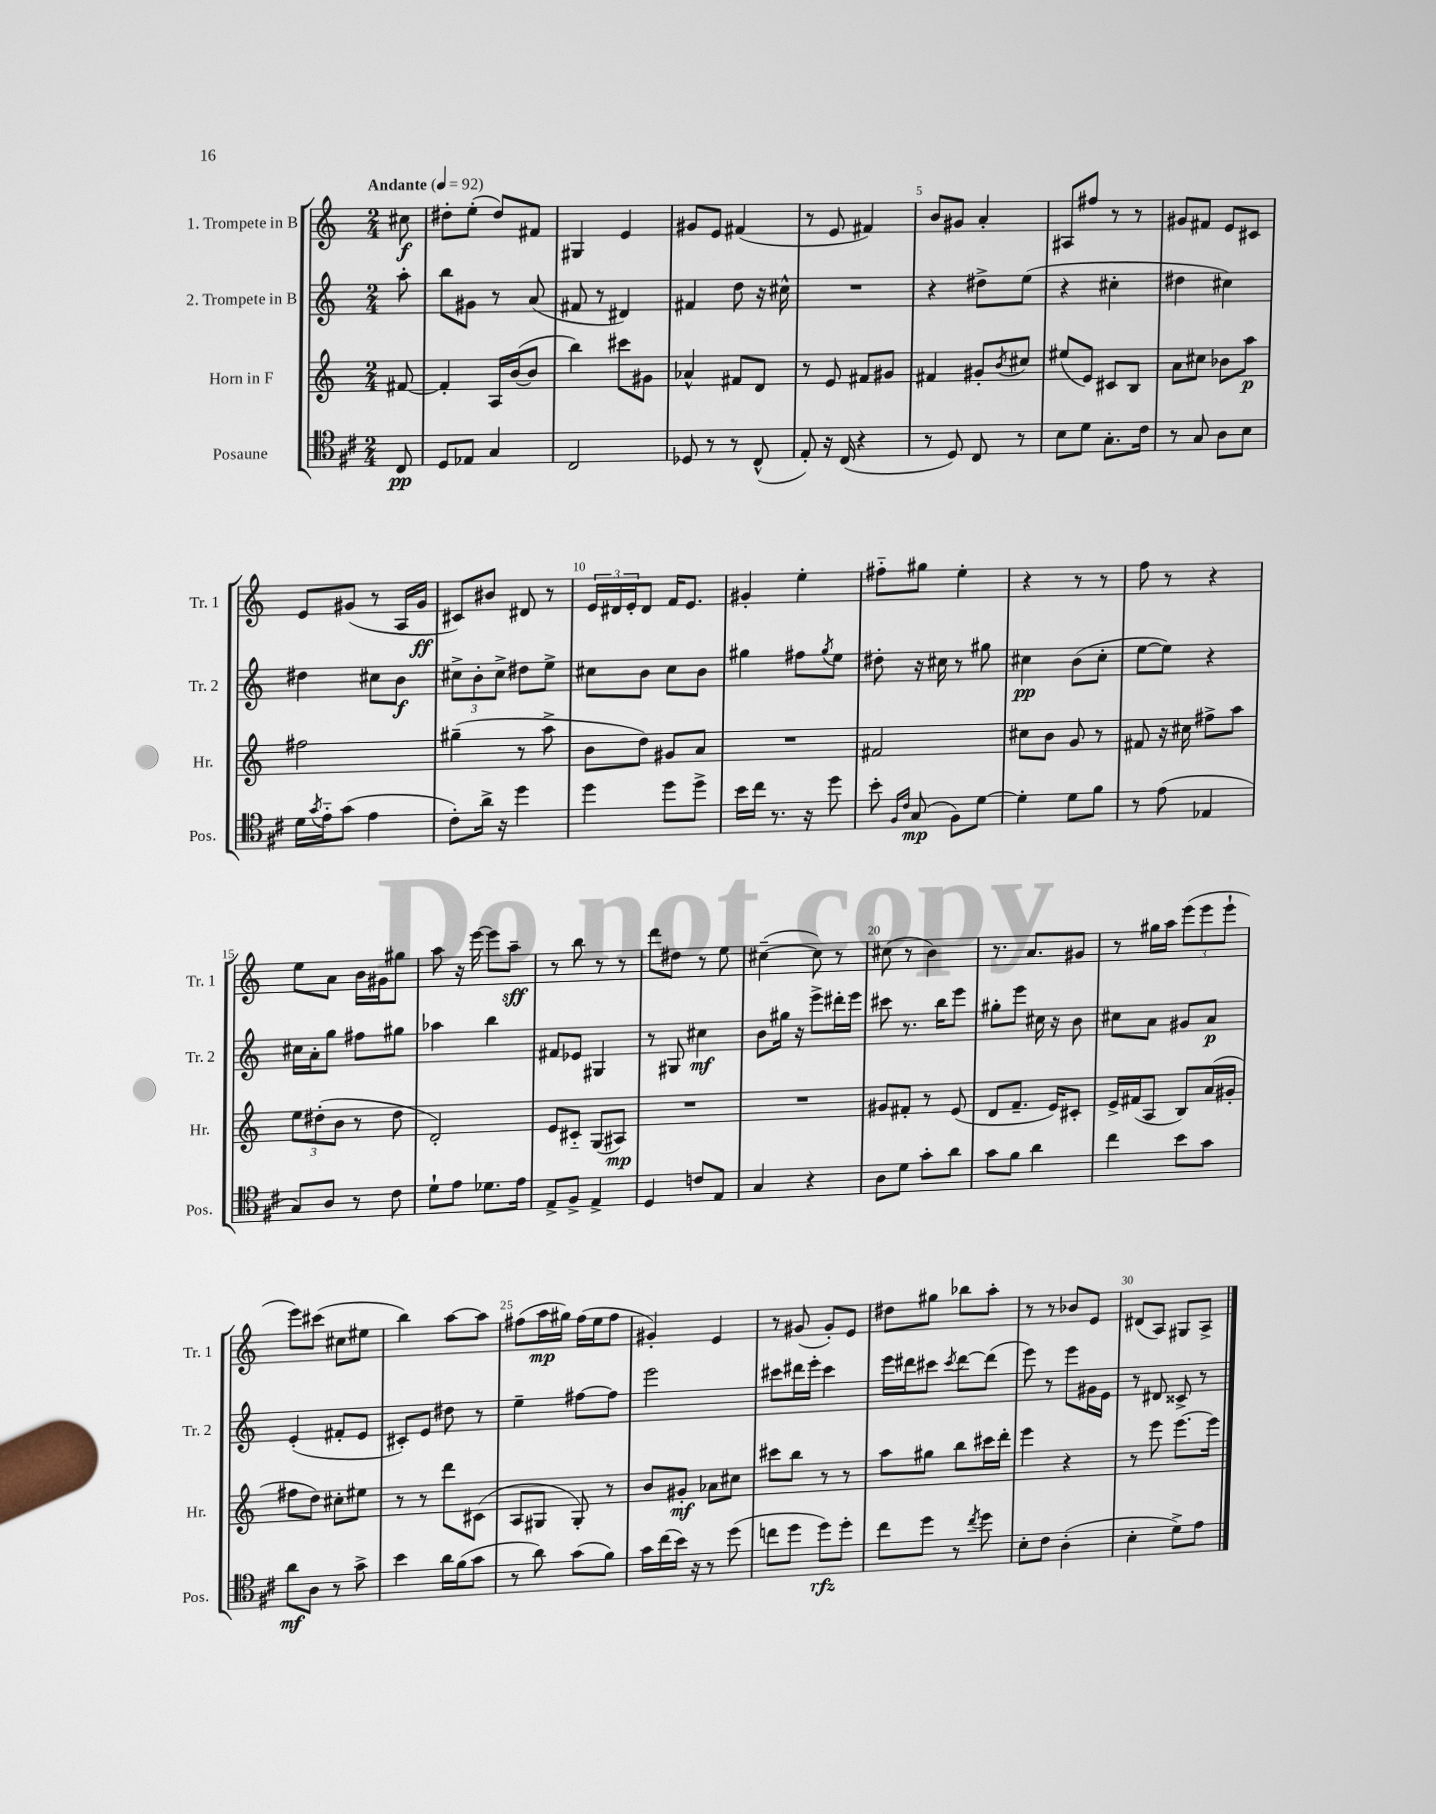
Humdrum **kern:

**kern	**kern	**kern	**kern
*staff4	*staff3	*staff2	*staff1
*clefC4	*clefG2	*clefG2	*clefG2
*k[f#c#]	*k[]	*k[]	*k[]
*M2/4	*M2/4	*M2/4	*M2/4
*MM92	*MM92	*MM92	*MM92
8C#	[8f#	8aa'	8cc#
=	=	=	=
8D	4f#']	8bb	8dd#'
8E-	.	8g#	(8ee'
4G	16A	8r	8dd#)
.	([16b	.	.
.	8b]	(8a	8f#
=	=	=	=
2C#	4bb)	8f#	4G#
.	.	8r	.
.	8ccc#	4d#)	4e
.	8g#	.	.
=	=	=	=
8D-	4a-^^	4f#	8g#
8r	.	.	8e
8r	8f#	8dd	(4f#
(8C#^^	8d	16r	.
.	.	16cc#^^	.
=	=	=	=
8E')	8r	2r	8r
16r	8e	.	8e
(16C#	.	.	.
4r	8f#	.	4f#)
.	8g#	.	.
=	=	=	=
8r	4f#	4r	8b
8D)	.	.	8g#
8C#	8g#'	8dd#^	4a'
.	8qb	.	.
8r	8cc#	(8ee	.
=	=	=	=
8B	(8ee#	4r	8A#
8d	8e)	.	8ff#
8.G'	8c#	4cc#'	8r
.	8B	.	8r
16c#	.	.	.
=	=	=	=
8r	8a	4dd#	8g#
8G	8cc#	.	8f#
8A	8b-	4cc#)	8e
8B	8aa	.	8c#
=	=	=	=
16d	2ff#	4dd#	8e
8qg	.	.	.
16e'~	.	.	.
(8g	.	.	(8g#
4e	.	8cc#	8r
.	.	8b	16A
.	.	.	16g#
=	=	=	=
8c#')	(4gg#~	12cc#^	8c#)
.	.	12b'	.
16a^	.	.	8b#
.	.	12cc#^	.
16r	.	.	.
4dd	8r	8dd#	8d#
.	8aa^	8ee^	8r
=	=	=	=
4dd	8b	8cc#	24e
.	.	.	24d#
.	.	.	24e'
.	8dd)	8b	8d#
8dd	8g#	8cc#	16f
.	.	.	8.e
8dd^	8a	8b	.
=	=	=	=
16b	2r	4gg#	4g#'
16cc#	.	.	.
8.r	.	.	.
.	.	8ff#	4ee'
16r	.	.	.
.	.	8qgg#	.
8dd	.	8ee	.
=	=	=	=
8b'	2f#	8dd#'	8ff#'~
16qqF#	.	.	.
16qqc#	.	.	.
(8G	.	16r	8gg#
.	.	16cc#	.
8F#)	.	8r	4ee'
[8d	.	8gg#	.
=	=	=	=
4d']	8cc#	4cc#	4r
.	8b	.	.
8d	8g	(8b	8r
8f#	8r	8cc#'	8r
=	=	=	=
8r	8f#	[8ee	8ff
(8e	16r	8ee])	8r
.	16cc#	.	.
4E-	8ff#^	4r	4r
.	8aa	.	.
=	=	=	=
8G)	12ee	16cc#	8ee
.	.	16a'	.
.	(12dd#'	.	.
8A	.	8gg	8a
.	12b	.	.
8r	8r	8ff#	16b
.	.	.	16g#
8c#	8dd#	8gg#	8gg#
=	=	=	=
8d`	2d')	4aa-	8aa
8e	.	.	16r
.	.	.	[16eee
8.d-	.	4bb	8eee]
.	.	.	8aa~
16e	.	.	.
=	=	=	=
8E^	8e	8f#	8r
8F#^	8c#'~	8e-	8bb
4E^	(8G	4G#	8r
.	8A#)	.	8r
=	=	=	=
4D	2r	8r	8ddd
.	.	8G#	8dd#
8c	.	4cc#	8r
8E	.	.	8ee
=	=	=	=
4G	2r	8b	([4cc#~
.	.	16gg#	.
.	.	16r	.
4r	.	8eee^	8cc#])
.	.	16ddd#'	8r
.	.	16eee	.
=	=	=	=
8A	8g#	8ccc#	(8cc#
8d	8f#'	8.r	8r
8g'	8r	.	4b)
.	.	16bb	.
8a	(8e	8eee	.
=	=	=	=
8g	8d	8gg#'	8.r
8f#	8.f~	8eee	.
.	.	.	8.a
4a	.	16cc#	.
.	16e)	16r	.
.	8c#'	8b	8g#
=	=	=	=
4cc#	16e^	8cc#	8r
.	(16f#	.	.
.	8A	8a	16gg#
.	.	.	16aa
8b	8B)	8g#	(12eee
.	.	.	12eee
8g	(16a	8a	.
.	.	.	12eee`
.	16g#'	.	.
=	=	=	=
8a	8ff#	(4e'	8eee)
8A	8dd)	.	(8ccc#
8r	8cc#'	8f#'	8cc#
8g^	8ee#	8e	8ee#
=	=	=	=
4b	8r	8c#')	4bb)
.	8r	8e	.
16a	8ddd	8dd#	[8aa
(16f#	.	.	.
8g	(8c#	8r	8aa]
=	=	=	=
8r	8A	4ee~	(8ff#
8a)	8G#	.	16aa
.	.	.	16gg#)
(8g	8G#')	[8ff#	(16ff#
.	.	.	16ee
8f#)	8r	8ff#]	8ff#
=	=	=	=
16g	8b	2eee	4g#')
(16cc#	.	.	.
16b)	8g#'	.	.
16r	.	.	.
8r	8a-	.	4e
(8dd	8cc#	.	.
=	=	=	=
8cc	8ccc#	8ccc#	8r
8dd	8bb	16ddd#	(8g#
.	.	16eee'	.
8dd)	8r	4ccc#	8g#')
8dd'	8r	.	8e
=	=	=	=
8cc#	8aa	16eee	8dd#
.	.	16ddd#	.
8dd	8gg#	8ccc#	8gg#
.	.	8qccc#	.
8r	8bb	[8ddd#	8bb-
8qcc#	.	.	.
8dd	16ccc#	(8ddd#]	8aa'
.	16ddd'	.	.
=	=	=	=
8B'	4eee	8eee)	8r
8c#	.	8r	8r
(4A'	4r	8eee	8b-
.	.	16g#	8e
.	.	16e	.
=	=	=	=
4B'	8r	8r	(8d#
.	8eee	8d#	8A)
8d^)	[8.eee	8c##^	8G#
8e	.	8r	8A^
.	16eee]	.	.
==	==	==	==
*-	*-	*-	*-
